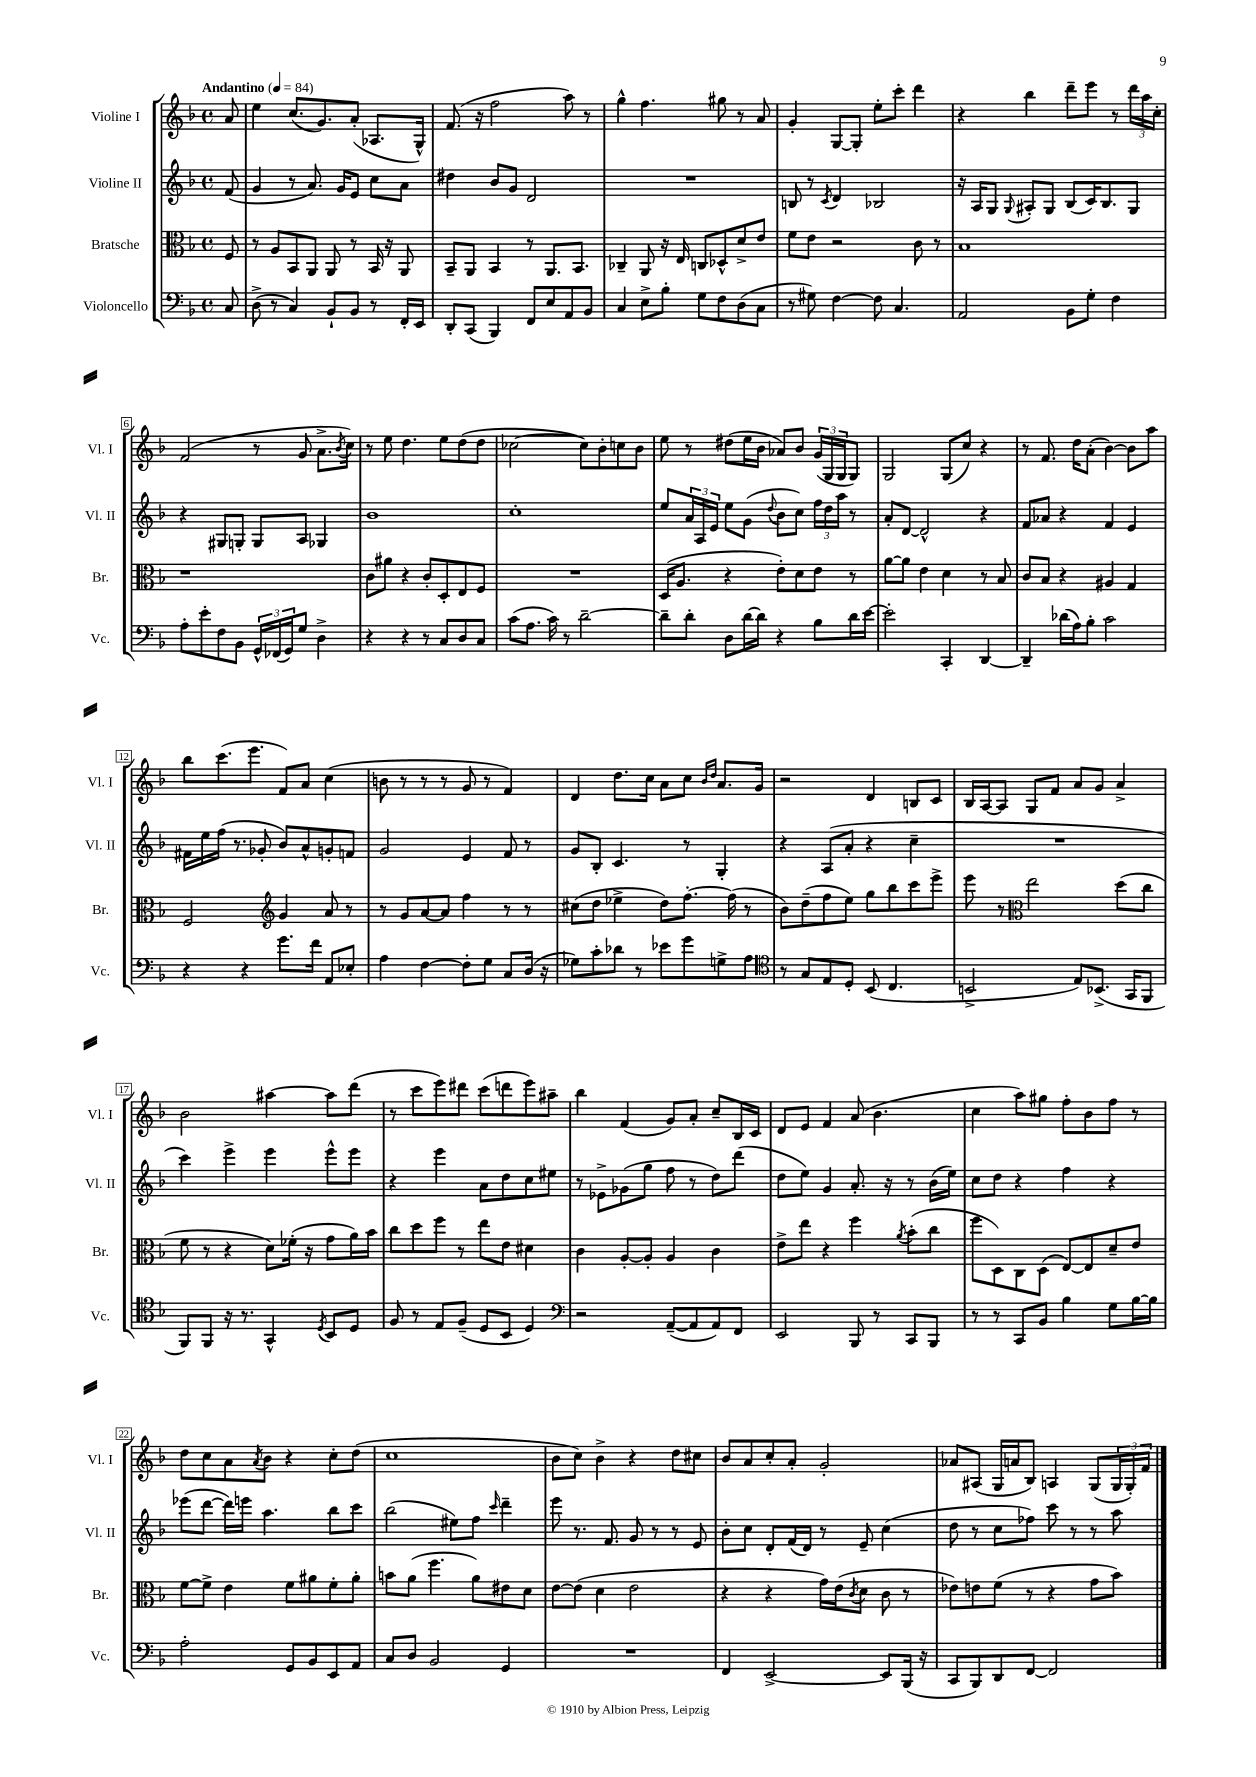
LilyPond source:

<<
\new StaffGroup <<
\new Staff = "s0" \with { instrumentName = "Violine I" shortInstrumentName = "Vl. I" } {
    \clef treble \key f \major \defaultTimeSignature \time 4/4 \partial 8 \tempo "Andantino" 4 = 84
    a'8 |
    e''4 c''8.( g'8.) a'8-.( aes8. g16-^) |
    f'8.( r16 f''2 a''8) r8 |
    g''4-^ f''4. gis''8 r8 a'8 |
    g'4-. g8~ g8-. e''8-. c'''8-. d'''4 |
    r4 bes''4 d'''8-- e'''8 r8 \tuplet 3/2 { d'''16 a''16 c''16-. } |
    f'2( r8 g'8 a'8.-> \acciaccatura { bes'8 } c''16) |
    r8 e''8 d''4. e''8 d''8( d''8 |
    ces''2~ ces''8) bes'8-. c''8 bes'8 |
    e''8 r8 dis''8( e''16 bes'16 aes'8) bes'8 \tuplet 3/2 { g'16( g16 g16 } g8) |
    g2 g8( c''8) r4 |
    r8 f'8. d''16 a'8-.( bes'4~) bes'8 a''8 |
    bes''8 c'''8.( e'''8. f'8) a'8 c''4( |
    b'8 r8 r8 r8 g'8 r8 f'4) |
    d'4 d''8. c''16 a'8 c''8 \grace { bes'16 d''16 } a'8. g'16 |
    r2 d'4 b8 c'8 |
    bes16 a16~ a8 g8 f'8 a'8 g'8 a'4-> |
    bes'2 ais''4~ ais''8 d'''8( |
    r8 c'''8 e'''8) dis'''8 c'''8( d'''8 e'''8) ais''8-- |
    bes''4 f'4( g'8) a'8-. c''8-- bes16 c'16 |
    d'8 e'8 f'4 a'8( bes'4. |
    c''4 a''8) gis''8 f''8-. bes'8 f''8 r8 |
    d''8 c''8 a'8 \acciaccatura { a'8 } bes'8 r4 c''8-. d''8( |
    c''1 |
    bes'8 c''8) bes'4-> r4 d''8 cis''8 |
    bes'8 a'8 c''8-. a'8-. g'2-. |
    aes'8 ais8( g16 a'16 bes8) a4 g8( \tuplet 3/2 { g16 g16-.) f'16 } \bar "|." |
}
\new Staff = "s1" \with { instrumentName = "Violine II" shortInstrumentName = "Vl. II" } {
    \clef treble \key f \major \defaultTimeSignature \time 4/4 \partial 8
    f'8( |
    g'4 r8 a'8.) g'16 e'8 c''8 a'8 |
    dis''4 bes'8 g'8 d'2 |
    R1 |
    b8 r8 \acciaccatura { c'8 } d'4 bes2 |
    r16 a16 g8 \appoggiatura { g8 } ais8-. g8 bes8( c'16) bes8. g8 |
    r4 gis8 g8-. g8 a8 ges4 |
    bes'1 |
    c''1-. |
    e''8 \tuplet 3/2 { a'16 a16 e'16 } e''8 g'8( \appoggiatura { d''8 } bes'8 c''8) \tuplet 3/2 { f''16 d''16 a''16 } r8 |
    a'8-. d'8~ d'2-^ r4 |
    f'8 aes'8 r4 f'4 e'4 |
    fis'16 e''16 f''16( r8. ges'8-. bes'8) a'8-^ g'8-. f'8 |
    g'2 e'4 f'8 r8 |
    g'8 bes8-. c'4. r8 g4-. |
    r4 a8( a'8-. r4 c''4-- |
    R1 |
    c'''4) e'''4-> e'''4 e'''8-^ e'''8 |
    r4 e'''4 a'8 d''8 c''8 eis''8 |
    r8 ees'8-> ges'8( g''8 f''8 r8 d''8) d'''8( |
    d''8 e''8) g'4 a'8.-. r16 r8 bes'16( e''16) |
    c''8 d''8 r4 f''4 r4 |
    ees'''8( d'''8~ d'''16) e'''16 a''4. bes''8 c'''8 |
    bes''2( eis''8) f''8 \grace { c'''16 } d'''4-- |
    e'''8 r8. f'8. g'8 r8 r8 e'8 |
    bes'8-. c''8 d'8-. f'16( d'16) r8 e'8-- c''4( |
    d''8 r8 c''8 fes''8) c'''8 r8 r8 a''8 \bar "|." |
}
\new Staff = "s2" \with { instrumentName = "Bratsche" shortInstrumentName = "Br." } {
    \clef alto \key f \major \defaultTimeSignature \time 4/4 \partial 8
    f8 |
    r8 a8 bes,8 a,8 a,8 r8 bes,16 r16 a,8 |
    bes,8-- a,8 bes,4 r8 a,8. bes,8. |
    ces4-- a,8 r16 e16 c8 des8-^ d'8-> e'8 |
    f'8 e'8 r2 c'8 r8 |
    bes1 |
    r1 |
    c'8 ais'8 r4 c'8-. d8-. e8 f8 |
    R1 |
    d16( a8. r4 e'8-.) d'8 e'8 r8 |
    a'8~ a'8 e'4 d'4 r8 bes8 |
    c'8 bes8 r4 ais4 g4 |
    f2 \clef treble g'4 a'8 r8 |
    r8 g'8 a'8~ a'8 f''4 r8 r8 |
    cis''8( d''8 ees''4-> d''8) f''8.~-. f''16( r8 |
    bes'8) d''8--( f''8 e''8) g''8 bes''8 c'''8 e'''8-> |
    e'''8 r8 \clef alto e''2 d''8( c''8 |
    f'8 r8 r4 d'8) fes'16-.( r16 g'8 a'16) bes'16 |
    c''8 d''8 f''8 r8 e''8 e'8 dis'4 |
    c'4 a8~-. a8-. a4 c'4 |
    e'8-> e''8 r4 f''4 \acciaccatura { a'8 } bes'8-.( c''8 |
    f''8 d8) c8 d8( e8~) e8 d'8-- e'8 |
    f'8~ f'8-> e'4 f'8 ais'8 f'8-. ais'8-. |
    b'8 a'8( f''4. a'8) eis'8 d'8 |
    e'8~ e'8( d'4 e'2 |
    r4 r4 g'16) e'16( \acciaccatura { c'8 } d'8 c'8 r8 |
    ees'8) e'8 f'8( r8 r4 g'8 bes'8) \bar "|." |
}
\new Staff = "s3" \with { instrumentName = "Violoncello" shortInstrumentName = "Vc." } {
    \clef bass \key f \major \defaultTimeSignature \time 4/4 \partial 8
    c8 |
    d8->( r8 c4) bes,8-! bes,8 r8 f,16-. e,16 |
    d,8-. c,8( bes,,4) f,8 e8 a,8 bes,8 |
    c4 e8-> bes8-. g8 f8 d8( c8 |
    r8 gis8) f4~ f8 c4. |
    a,2 bes,8 g8-. f4 |
    a8-. e'8-. f8 bes,8 \tuplet 3/2 { g,16-^ fes,16( g,16) } g8 d4-> |
    r4 r4 r8 c8 d8 c8 |
    c'8( a8. c'16) r8 d'2~-- |
    d'8-- d'8-. d8 d'16~ d'16 r4 bes8 d'16 e'16~ |
    e'2-. c,4-. d,4~ |
    d,4-- des'16( a16) bes8-. c'2 |
    r4 r4 g'8. f'16 a,8 ees8-. |
    a4 f4~ f8-. g8 c8 d16( r16 |
    ges8) c'8-. des'8 r8 ees'8 g'8 g8-> a8 |
    \clef tenor r8 g8 e8 d8-. bes,8( c4. |
    b,2-> e8) bes,8.->( g,16 f,8 |
    f,8) f,8 r16 r8. g,4-^ \acciaccatura { d8 } bes,8 d8 |
    f8 r8 e8 f8--( d8 bes,8 d4) |
    \clef bass r2 a,8~--( a,8 a,8) f,8 |
    e,2 bes,,8 r8 c,8 bes,,8 |
    r8 r8 c,8 bes,8 bes4 g8 bes16~ bes16 |
    a2-. g,8 bes,8 e,8 a,8 |
    c8 d8 bes,2 g,4 |
    R1 |
    f,4 e,2~-> e,8 bes,,16( r16 |
    c,8 bes,,8) d,8 f,8~ f,2 \bar "|." |
}
>>
>>
\layout { \context { \Score \override BarNumber.stencil = #(make-stencil-boxer 0.1 0.3 ly:text-interface::print) } }
